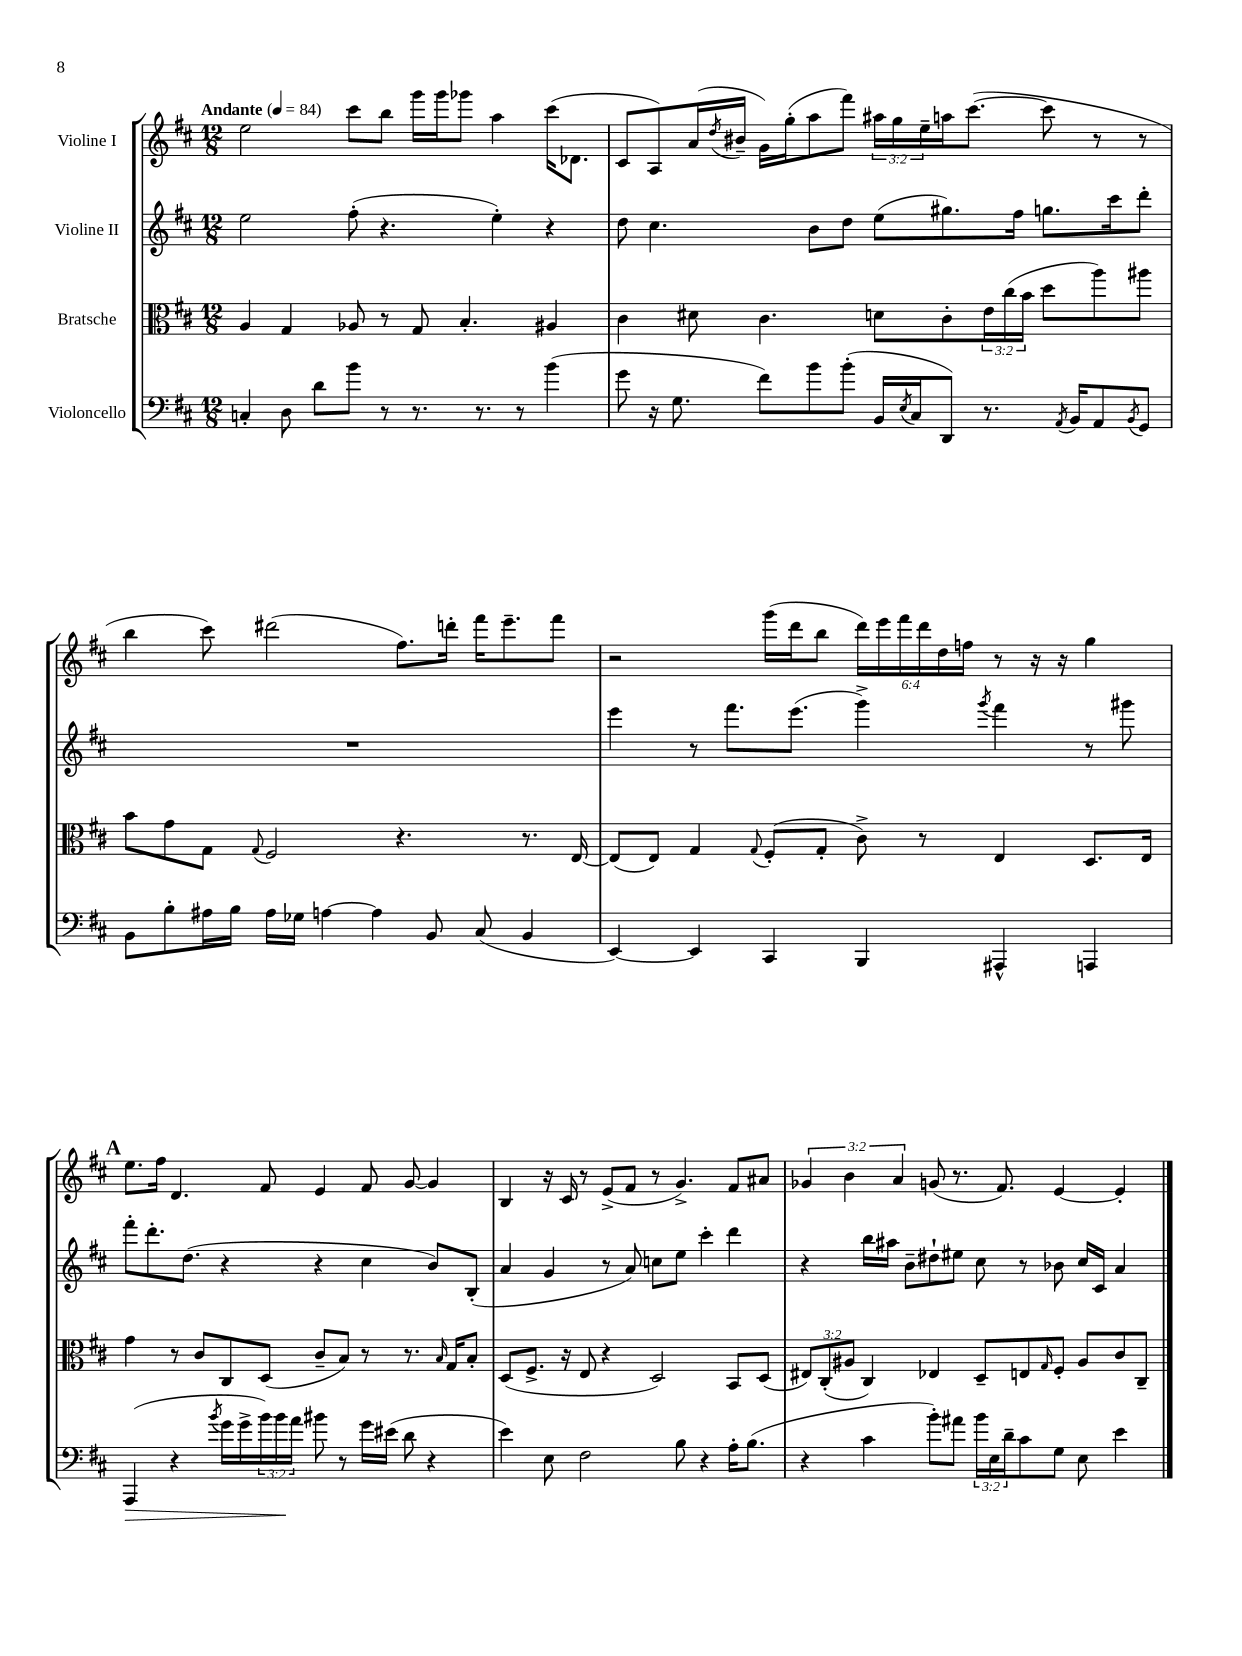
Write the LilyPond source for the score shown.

<<
\new StaffGroup <<
\new Staff = "s0" \with { instrumentName = "Violine I" } {
    \clef treble \key d \major \numericTimeSignature \time 12/8 \override Staff.TupletNumber.text = #tuplet-number::calc-fraction-text \tempo "Andante" 4 = 84
    e''2 cis'''8 b''8 g'''16 g'''16 ges'''8 a''4 cis'''16( des'8. |
    cis'8 a8) a'16( \acciaccatura { d''8 } bis'16-- g'16) g''16-.( a''8 fis'''8) \tuplet 3/2 { ais''16 g''16 e''16-- } a''16 cis'''8.~( cis'''8 r8 r8 |
    b''4 cis'''8) dis'''2( fis''8.) d'''16-. fis'''16 e'''8.-- fis'''8 |
    r2 g'''16( d'''16 b''8 \tuplet 6/4 { d'''16) e'''16 fis'''16 d'''16 d''16 f''16 } r8 r16 r16 g''4 |
    \mark \markup { \bold "A" } e''8. fis''16 d'4. fis'8 e'4 fis'8 g'8~ g'4 |
    b4 r16 cis'16 r8 e'8->( fis'8 r8 g'4.->) fis'8 ais'8 |
    \tuplet 3/2 { ges'4 b'4 a'4 } g'8( r8. fis'8.) e'4~ e'4-. \bar "|." |
}
\new Staff = "s1" \with { instrumentName = "Violine II" } {
    \clef treble \key d \major \numericTimeSignature \time 12/8
    e''2 fis''8-.( r4. e''4-.) r4 |
    d''8 cis''4. b'8 d''8 e''8( gis''8.) fis''16 g''8. cis'''16 d'''8-. |
    R1. |
    e'''4 r8 fis'''8. e'''8.( g'''4->) \acciaccatura { g'''8 } fis'''4 r8 gis'''8 |
    \mark \markup { \bold "A" } fis'''8-. d'''8.-. d''8.( r4 r4 cis''4 b'8) b8-.( |
    a'4 g'4 r8 a'8) c''8 e''8 cis'''4-. d'''4 |
    r4 b''16 ais''16 b'8-- dis''8-! eis''8 cis''8 r8 bes'8 cis''16 cis'16 a'4 \bar "|." |
}
\new Staff = "s2" \with { instrumentName = "Bratsche" } {
    \clef alto \key d \major \numericTimeSignature \time 12/8 \override Staff.TupletNumber.text = #tuplet-number::calc-fraction-text
    a4 g4 aes8 r8 g8 b4.-. ais4 |
    cis'4 dis'8 cis'4. d'8 cis'8-. \tuplet 3/2 { e'16 cis''16( b'16 } d''8 a''8) ais''8 |
    b'8 g'8 g8 \appoggiatura { g8 } fis2 r4. r8. e16~ |
    e8( e8) g4 \appoggiatura { g8 } fis8-.( g8-. cis'8->) r8 e4 d8. e16 |
    \mark \markup { \bold "A" } g'4 r8 cis'8 cis8 d8( cis'8-- b8) r8 r8. \grace { b16 } g16 b8-. |
    d8( fis8.-> r16 e8 r4 d2) b,8 d8( |
    \tuplet 3/2 { eis8) cis8-.( ais8 } cis4) ees4 d8-- e8 \grace { g16 } fis8-. ais8 cis'8 cis8-- \bar "|." |
}
\new Staff = "s3" \with { instrumentName = "Violoncello" } {
    \clef bass \key d \major \numericTimeSignature \time 12/8 \override Staff.TupletNumber.text = #tuplet-number::calc-fraction-text
    c4-. d8 d'8 b'8 r8 r8. r8. r8 b'4( |
    g'8 r16 g8. fis'8) b'8 b'8-.( b,16 \acciaccatura { e8 } cis16 d,8) r8. \acciaccatura { a,8 } b,16 a,8 \acciaccatura { b,8 } g,8 |
    b,8 b8-. ais16 b16 ais16 ges16 a4~ a4 b,8 cis8( b,4 |
    e,4~) e,4 cis,4 b,,4 ais,,4-^ a,,4 |
    \mark \markup { \bold "A" } a,,4\>( r4 \acciaccatura { b'8 } g'16 g'16-> \tuplet 3/2 { b'16) b'16\! a'16 } bis'8 r8 g'16 eis'16( d'8 r4 |
    e'4) e8 fis2 b8 r4 a16-. b8.( |
    r4 cis'4 b'8-.) ais'8 \tuplet 3/2 { b'16 e16 d'16-- } cis'8 g8 e8 e'4 \bar "|." |
}
>>
>>
\layout { \context { \Score \remove "Bar_number_engraver" } }
